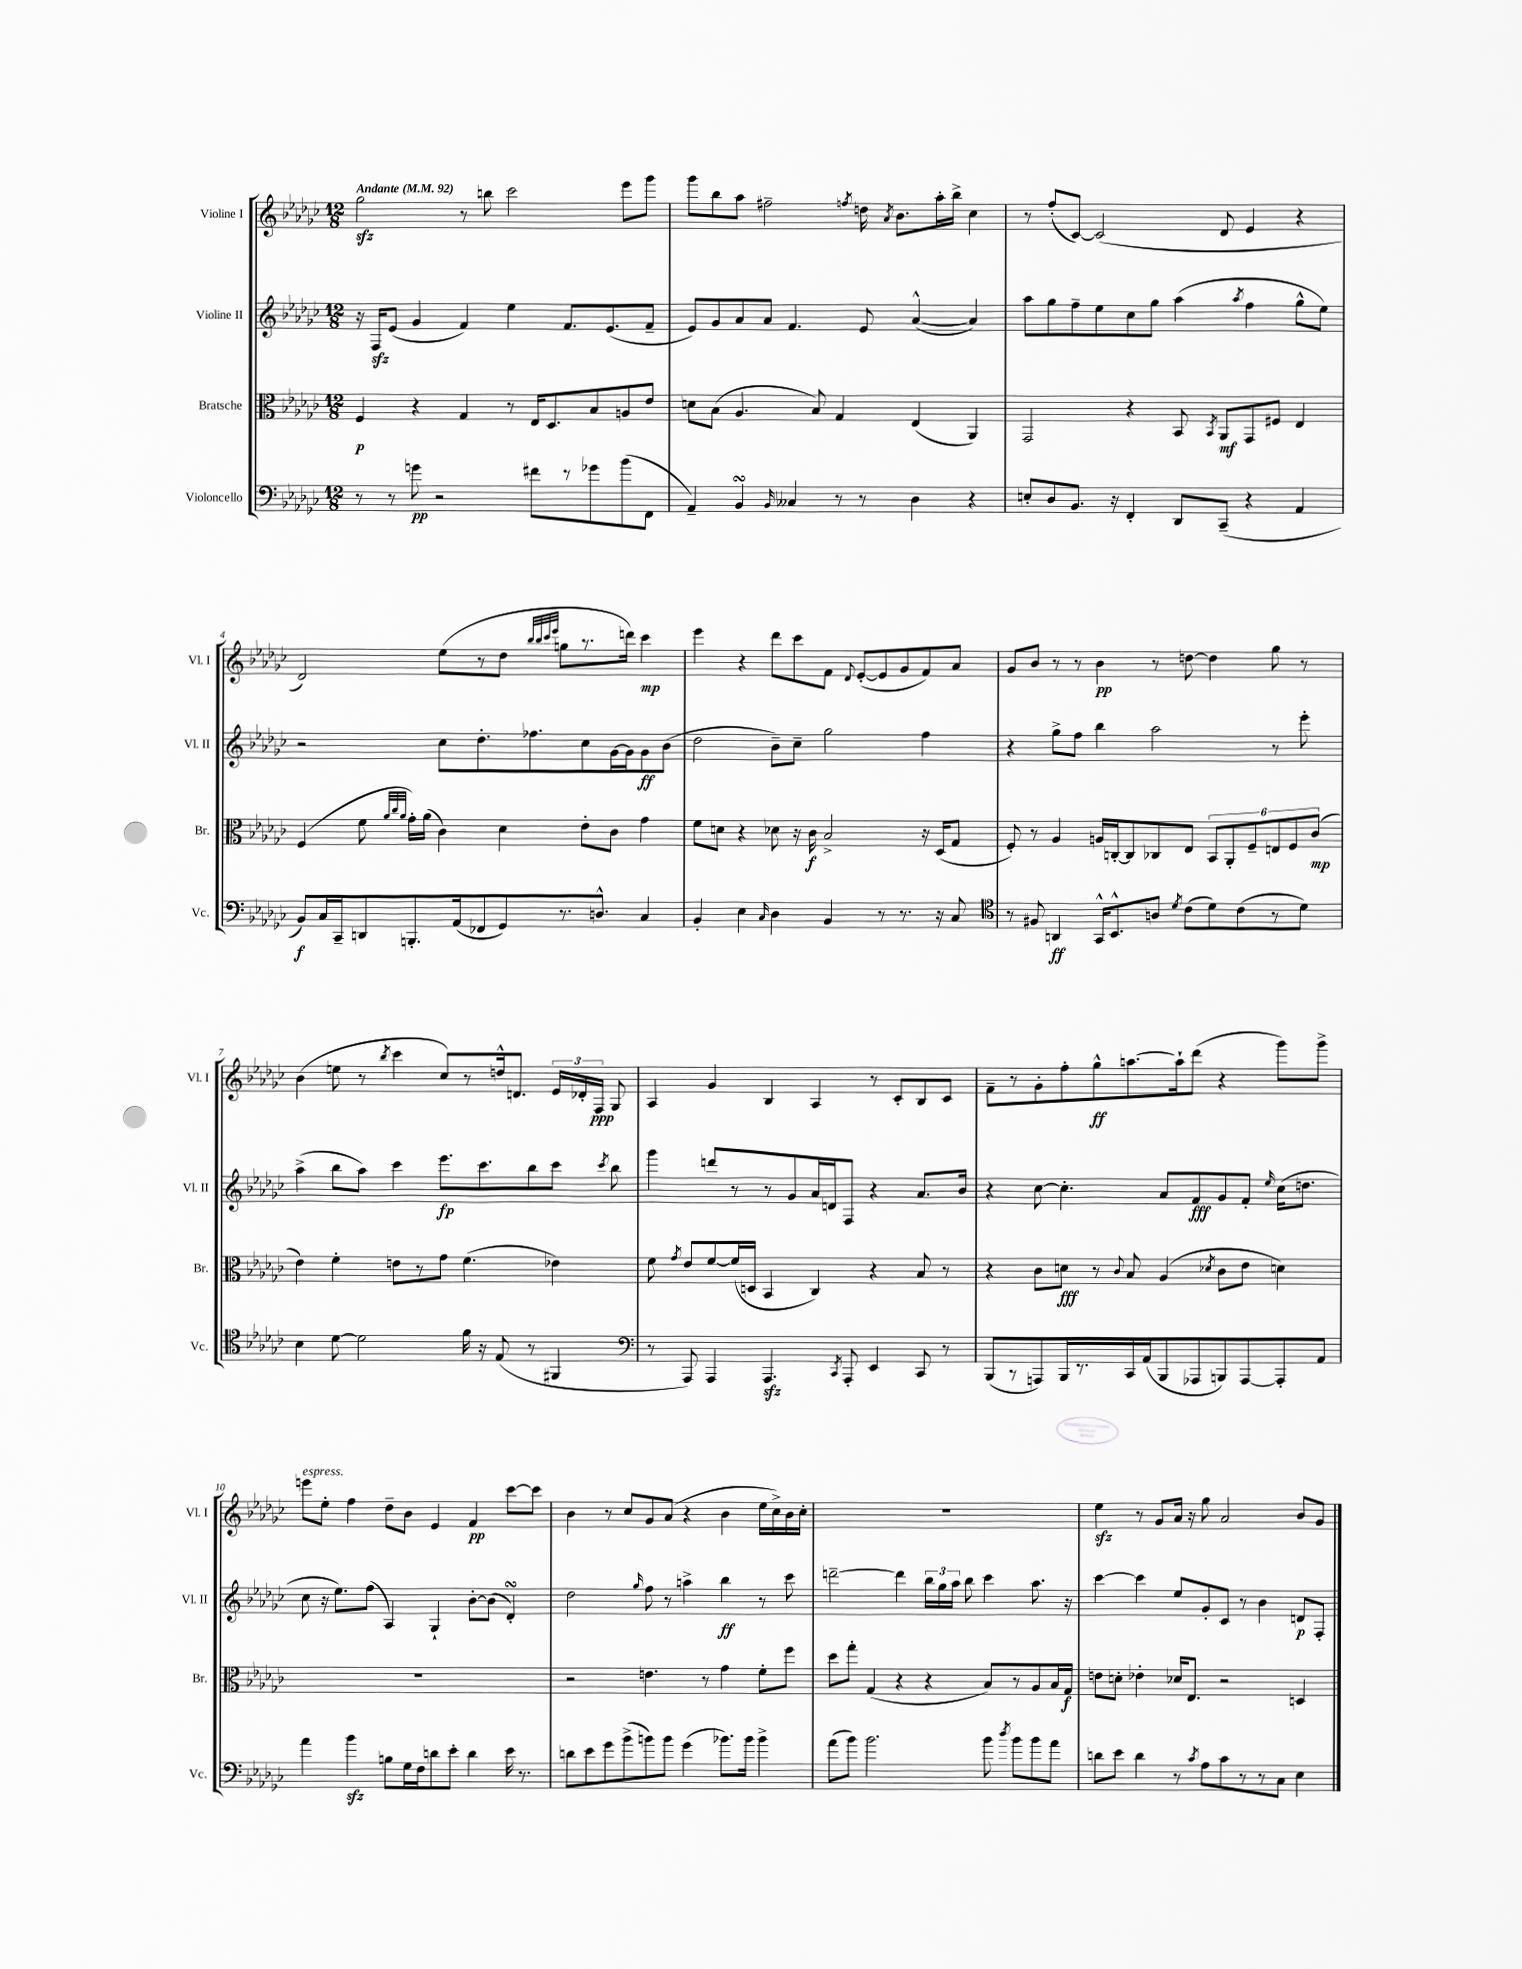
<<
\new StaffGroup <<
\new Staff = "s0" \with { instrumentName = "Violine I" shortInstrumentName = "Vl. I" } {
    \clef treble \key ges \major \numericTimeSignature \time 12/8 \tempo "Andante" 4 = 92
    \autoBeamOff ges''2\sfz r8 b''8 ces'''2 ees'''8[ ges'''8] |
    ges'''8[ bes''8 aes''8] fis''2-- \acciaccatura { f''8 } d''16 \acciaccatura { aes'8 } bes'8.[ aes''16-. bes''16]-> ces''4 |
    r8 f''8[-.( ces'8]~) ces'2( des'8 ees'4 r4 |
    des'2) ees''8[( r8 des''8] \grace { bes''32[ bes''32 ces'''32 ees'''32] } g''8[ r8. d'''16]) ces'''4\mp |
    ees'''4 r4 des'''8[ ces'''8 f'8] \appoggiatura { des'8 } ees'8[~-.( ees'8 ges'8 f'8) aes'8] |
    ges'8[ bes'8] r8 r8 bes'4\pp r8 d''8~ d''4 ges''8 r8 |
    bes'4( e''8 r8 \acciaccatura { bes''8 } ces'''4 ces''8[) r8 d''16-^ d'8.] \tuplet 3/2 { ees'16[ des'16-. f16]\ppp } ges8 |
    aes4 ges'4 bes4 aes4 r8 ces'8[-. bes8 ces'8] |
    f'8[-- r8 ges'8-. f''8-. ges''8-^\ff a''8.~ a''16-! des'''8]( r4 ges'''8[) ges'''8]-> |
    e'''8[^\markup { \italic "espress." } ees''8]-. f''4 des''8[-- bes'8] ees'4 f'4\pp ces'''8[~ ces'''8] |
    bes'4 r8 ces''8[ ges'8 aes'8]( r4 bes'4 ees''16[ ces''16->) bes'16 ces''16]-. |
    R1. |
    ees''4\sfz r8 ges'8[ aes'16] r16 ges''8 aes'2 bes'8[ ges'8] \bar "|." |
}
\new Staff = "s1" \with { instrumentName = "Violine II" shortInstrumentName = "Vl. II" } {
    \clef treble \key ges \major \numericTimeSignature \time 12/8
    \autoBeamOff r16 f16[\sfz ees'8]( ges'4 f'4) ees''4 f'8.[ ees'8.( f'8]-- |
    ees'8[) ges'8 aes'8 aes'8] f'4. ees'8 aes'4~-^( aes'4) |
    aes''8[ ges''8 f''8-- ees''8 ces''8 ges''8] aes''4( \acciaccatura { aes''8 } f''4 ges''8[-^ ees''8]) |
    r2 ces''8[ des''8.-. fes''8. ces''8 ges'16~ ges'16 ges'8\ff bes'8]( |
    des''2 bes'8[--) ces''8]-- ges''2 f''4 |
    r4 ges''8[-> f''8] bes''4 aes''2 r8 ees'''8-. |
    aes''4->( bes''8[ aes''8]) ces'''4 ees'''8.[\fp ces'''8. bes''8 ces'''8] \acciaccatura { ces'''8 } bes''8 |
    ges'''4 d'''8[ r8 r8 ges'8 aes'16 d'16 f8] r4 aes'8.[ bes'16] |
    r4 ces''8~ ces''4.-. aes'8[ f'8\fff ges'8 f'8]-. \grace { ees''16 } ces''16[( d''8.] |
    ces''8 r16 ees''8.[) f''8]( aes4) ges4-! bes'8[~-. bes'8]( des'4-.\turn) |
    des''2 \grace { ges''16 } f''8 r8 a''4-> bes''4\ff r8 ces'''8 |
    d'''2~-- d'''4 \tuplet 3/2 { bes''16[ ges''16 aes''16] } bes''8 ces'''4 aes''8. r16 |
    ces'''4~ ces'''4 ees''8[ ges'8-. ces'8] r8 bes'4 d'8[\p f8]-. \bar "|." |
}
\new Staff = "s2" \with { instrumentName = "Bratsche" shortInstrumentName = "Br." } {
    \clef alto \key ges \major \numericTimeSignature \time 12/8
    \autoBeamOff f4\p r4 ges4 r8 ees16[ des8. bes8 a8 ees'8] |
    d'8[ bes8]( aes4. bes8) ges4 ees4( aes,4) |
    ges,2 r4 bes,8 \acciaccatura { bes,8 } aes,8[\mf ges,8 fis8] ees4 |
    f4( f'8 \grace { aes'32[ ces''32 aes'32] } ges'16[-.) aes'16]( ces'4) des'4 ees'8[-. ces'8] ges'4 |
    f'8[ d'8] r4 des'8 r16 ces'16\f bes2-> r16 des16[( ges8] |
    f8-.) r8 aes4 a16[ c16~-. c8 ces8 ees8] \tuplet 6/4 { bes,8[ aes,8-. f8-- e8 f8 ces'8]\mp( } |
    ees'4) f'4-. e'8[ r8 ges'8] f'4.( ees'4) |
    f'8 \acciaccatura { ges'8 } ees'8[ f'8~ f'16( d16] bes,4 ces4) r4 bes8 r8 |
    r4 ces'8[ d'8]\fff r8 \appoggiatura { ces'8 } bes8 aes4( \acciaccatura { des'8 } ces'8[ ees'8] d'4) |
    R1. |
    r2 e'4. r8 ges'4 f'8[-. f''8] |
    des''8[ ges''8]-. ges4( r4 r4 bes8[) r8 aes8 bes16 ges16]\f |
    e'8[ d'8]-. ees'4-. des'16[ ees8.] r2 d4 \bar "|." |
}
\new Staff = "s3" \with { instrumentName = "Violoncello" shortInstrumentName = "Vc." } {
    \clef bass \key ges \major \numericTimeSignature \time 12/8
    \autoBeamOff r8 r8 g'8\pp r2 fis'8[ r8 ges'8 bes'8( f,8] |
    aes,4--) bes,4\turn \grace { bes,16 } ceses4 r8 r8 des4 r4 |
    e8[-. des8 bes,8.] r16 f,4-. des,8[ ces,8]--( r4 aes,4 |
    bes,8[\f) ces16 ces,16-- d,8 b,,8.-. aes,16( fes,8 ges,8) r8. d8.]-^ ces4 |
    bes,4-. ees4 \grace { ces16 } des4 bes,4 r8 r8. r16 ces8 |
    \clef tenor r8 fis8 a,4\ff ges,16[-^ bes,8.-^ a8] \acciaccatura { des'8 } ces'8[( des'8) ces'8( r8 des'8]) |
    bes4 des'8~ des'2 f'16 r16 ees8( r8 fis,4 |
    \clef bass r8 aes,,8) aes,,4 aes,,4.\sfz \acciaccatura { ces,8 } aes,,8-. ees,4 ces,8 r8 |
    bes,,8[( r8 a,,8) bes,,16 r8. ces,16 aes,16( bes,,8 aes,,8 b,,8) aes,,8~ aes,,8-. aes,8] |
    aes'4 bes'4\sfz b8[ ges16 f16 d'8 ees'8]-. d'4 ees'16 r8. |
    d'8[ ees'8 ges'8 bes'8->( b'8) b'8] ges'4( bes'8.[) bes'16] bes'4-> |
    aes'8[( bes'8]) bes'2. bes'8 \acciaccatura { des''8 } bes'8[ bes'8 aes'8] |
    d'8[ ees'8] d'4 r8 \acciaccatura { ces'8 } aes8[ ces'8 r8 r8 ces8] ees4 \bar "|." |
}
>>
>>
